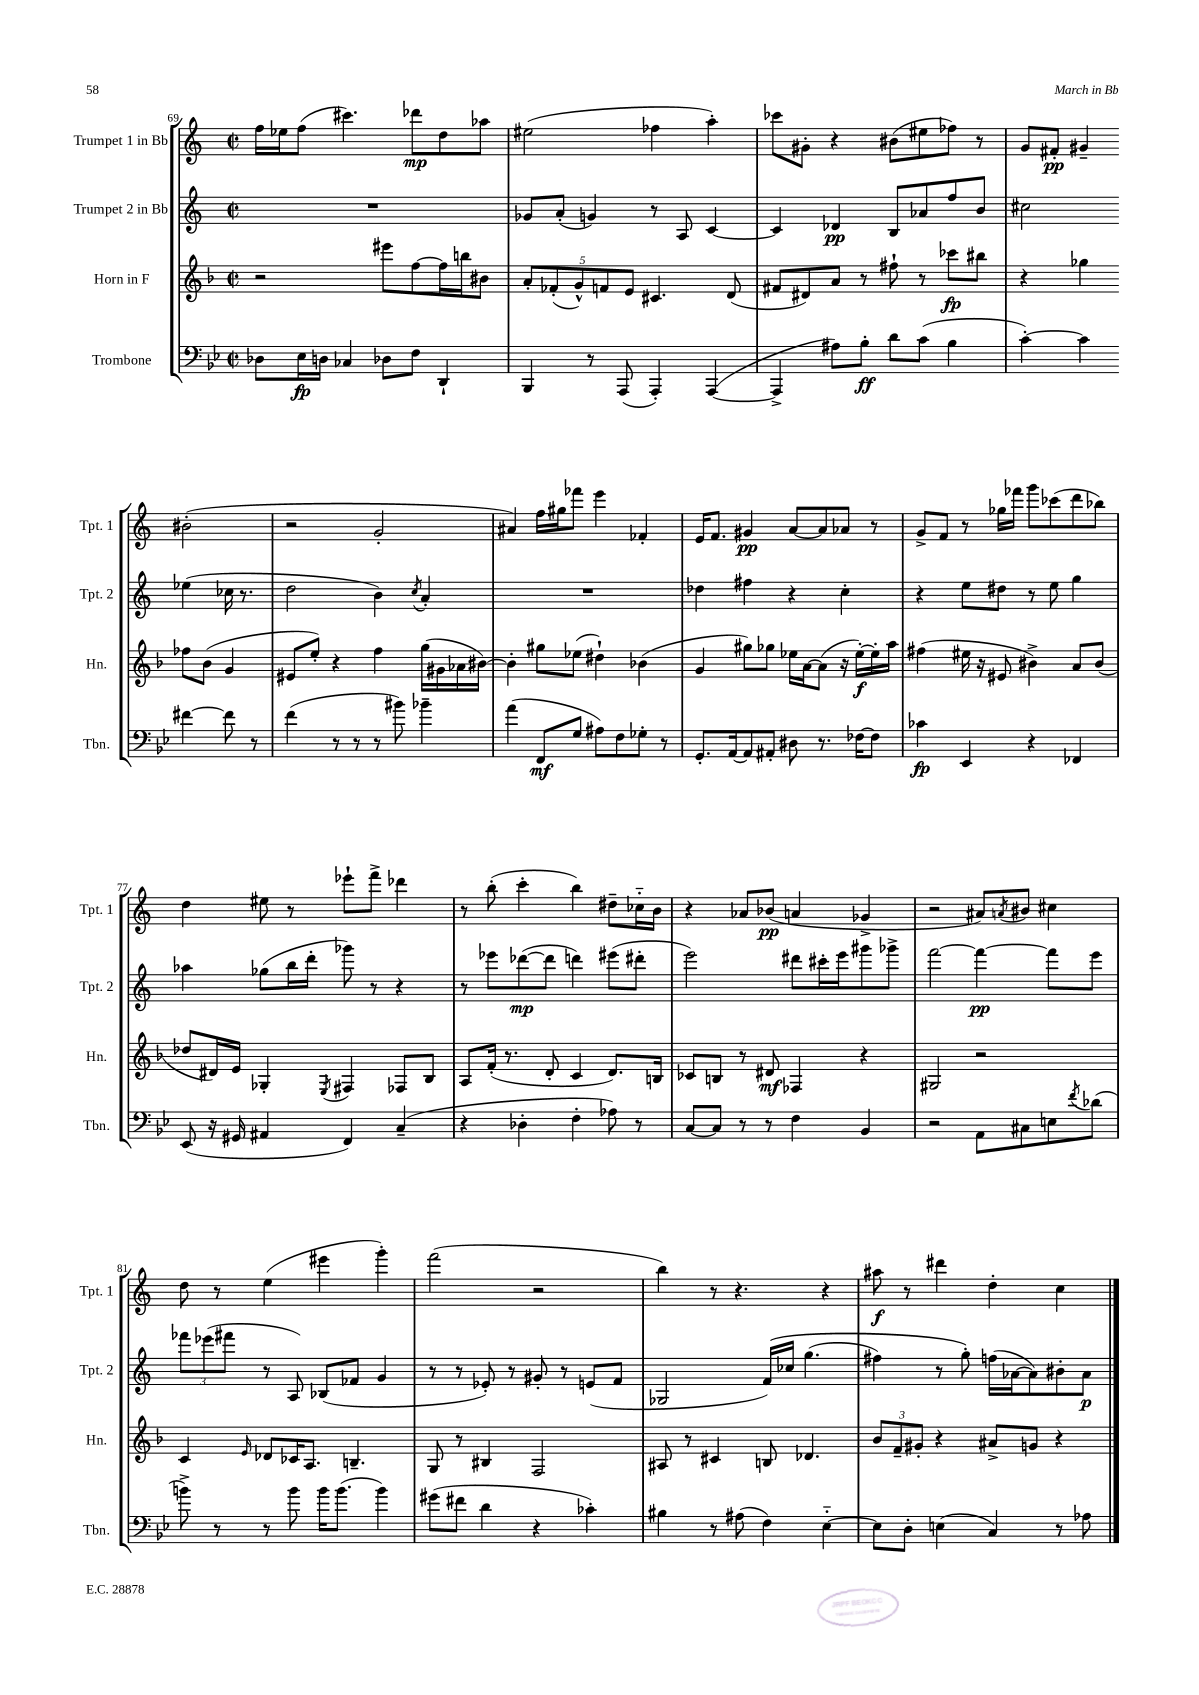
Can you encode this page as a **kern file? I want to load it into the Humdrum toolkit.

**kern	**kern	**kern	**kern
*staff4	*staff3	*staff2	*staff1
*clefF4	*clefG2	*clefG2	*clefG2
*k[b-e-]	*k[b-]	*k[]	*k[]
*M2/2	*M2/2	*M2/2	*M2/2
*met(c|)	*met(c|)	*met(c|)	*met(c|)
8D-\L	2r	1r	16ff\LL
.	.	.	16ee-\J
16E-\L	.	.	(8ff\J
16D\JJ	.	.	.
4C-/	.	.	4.ccc#\)
8D-\L	8eee#\L	.	.
8F\J	[8ff\	.	8ddd-\L
4DD`/	16ff\]L	.	8dd\
.	16bb\J	.	.
.	8b#\J	.	8aa-\J
=	=	=	=
4BBB-/	10a'/L	8g-/L	(2ee#\
.	(10f-'/	.	.
.	.	(8a'/J	.
.	10g^^/)	.	.
8r	.	4g/)	.
.	10f/	.	.
(8AAA/	.	.	.
.	10e/J	.	.
4AAA'/)	4.c#/	8r	4ff-\
.	.	8A/	.
([4AAA/	.	[4c/	4aa'\)
.	(8d/	.	.
=	=	=	=
4AAA^/]	8f#/L	4c/]	8ccc-\L
.	8d#/)	.	8g#'\J
8A#\L)	8a/J	4d-/	4r
8B-'\J	8r	.	.
8d\L	8ff#`\	8B/L	(8b#\L
(8c\J	8r	8a-/	8ee#\
4B-\	8ccc-\L	8ff/	8ff-\J)
.	8bb#\J	8b/J	8r
=	=	=	=
[4c'\)	4r	2cc#\	8g/L
.	.	.	8f#'/J
4c\]	4gg-\	.	4g#~/
[4f#\	8ff-\L	(4ee-\	(2b#'\
.	(8b-\J	.	.
8f#\]	4g/	16cc-\	.
.	.	8.r	.
8r	.	.	.
=	=	=	=
(4f\	8e#/L	2dd\	2r
.	8ee'/J)	.	.
8r	4r	.	.
8r	.	.	.
8r	4ff\	4b\)	2g'/
8b#\)	.	.	.
.	.	8qcc/	.
4b-~\	(16gg\LL	4a'/	.
.	16g#\	.	.
.	16a-\	.	.
.	[16b#\JJ)	.	.
=	=	=	=
(4a\	4b#'\]	1r	4a#/)
8FF/L	8gg#\L	.	16ff\LL
.	.	.	16gg#\J
8G/J	(8ee-\J	.	8fff-\J
8A#\L)	4dd#`\)	.	4eee\
8F\	.	.	.
8G-'\J	(4b-\	.	4f-'/
8r	.	.	.
=	=	=	=
8.GG'/L	4g/	4dd-\	16e/LK
.	.	.	8.f/J
[16AA/k	.	.	.
8AA/]	8gg#\L)	4ff#\	4g#/
8AA#'/J	8gg-\J	.	.
8D#\	16ee-\LL	4r	[8a/L
.	[16a\J	.	.
8.r	(8a\]J	.	8a/]
.	16r	4cc'\	8a-/J
[16F-\LK	[16ee-'\LL)	.	.
8F-\]J	16ee-'\]	.	8r
.	16aa\JJ	.	.
=	=	=	=
4c-\	(4ff#\	4r	8g^/L
.	.	.	8f/J
4EE-/	16ee#\	8ee\L	8r
.	16r	.	.
.	8e#/	8dd#\J	16gg-\LL
.	.	.	16fff-\JJ
4r	4b#^\)	8r	8ggg\L
.	.	8ee\	(8ccc-\
4FF-/	8a/L	4gg\	8ddd\
.	(8b#/J	.	8bb-\J)
=	=	=	=
(8EE-/	8dd-/L	4aa-\	4dd\
16r	16d#/L)	.	.
16GG#/	16e/JJ	.	.
4AA#/	4G-'/	(8gg-\L	8ee#\
.	.	16bb\L	8r
.	.	16ddd'\JJ	.
.	8qE/	.	.
4FF/)	4F#/	8ggg-\)	8eee-`\L
.	.	8r	8fff^\J
(4C~/	8F-/L	4r	4ddd-\
.	8B-/J	.	.
=	=	=	=
4r	8A/L	8r	8r
.	(16f'/Jk	8eee-\L	(8bb'\
.	8.r	.	.
4D-'\	.	([8ddd-\	4ccc'\
.	8d'/	8ddd-\]J	.
4F'\	4c/	4ddd\)	4bb\)
8A-\)	8.d/L)	(8eee#\L	8dd#~\L
8r	.	8ddd#'\J	16cc-'~\L
.	16B/Jk	.	16b\JJ
=	=	=	=
[8C/L	8c-/L	2eee\)	4r
8C/]J	8B/J	.	.
8r	8r	.	8a-/L
8r	8d#/	.	(8b-/J
4F\	4F-/	8ddd#\L	4a/
.	.	16ccc#'\L	.
.	.	16eee\J	.
4BB-/	4r	8ggg#\	4g-^/
.	.	8ggg-^\J	.
=	=	=	=
2r	2G#/	[2fff\	2r
8AA\L	2r	4fff\_	8a#/L)
.	.	.	8qa/
8C#\	.	.	8b#/J
8E\	.	8fff\]L	4cc#\
8qf/	.	.	.
(8d-\J	.	8eee\J	.
=	=	=	=
8b^\)	4c/	12fff-\L	8dd\
.	.	(12eee-\	.
8r	.	.	8r
.	.	12fff#\J	.
.	16qqe/	.	.
8r	8d-/L	8r	(4ee\
8b\	16c-/K	8A/)	.
.	8.A/J	.	.
16b\LK	.	(8B-/L	4eee#\
(8.b\J	.	.	.
.	4.B~/	8f-/J	.
4b\)	.	4g/	4ggg'\)
=	=	=	=
(8g#\L	8G/	8r	(2fff\
8f#\J	8r	8r	.
4d\	4B#/	8e-'/)	.
.	.	8r	.
4r	2F/	8g#'/	2r
.	.	8r	.
4c-'\)	.	(8e/L	.
.	.	8f/J	.
=	=	=	=
4B#\	8A#/	2G-/	4bb\)
.	8r	.	.
8r	4c#/	.	8r
(8A#\	.	.	4.r
4F\)	8B/	&(16f/LL)	.
.	.	16cc-/JJ	.
.	4.d-/	(4.gg\	.
[4E-'~\	.	.	4r
=	=	=	=
8E-\]L	12b-/L	4ff#\)	8aa#\
.	12f~/	.	.
8D'\J	.	.	8r
.	12g#'/J	.	.
(4E\	4r	8r	4ddd#\
.	.	8gg'\&)	.
4C/)	8a#^/L	(16ff\LL	4dd'\
.	.	[16a-\J	.
.	8g/J	8a-\])	.
8r	4r	8b#'\	4cc\
8A-\	.	8a-\J	.
==	==	==	==
*-	*-	*-	*-
